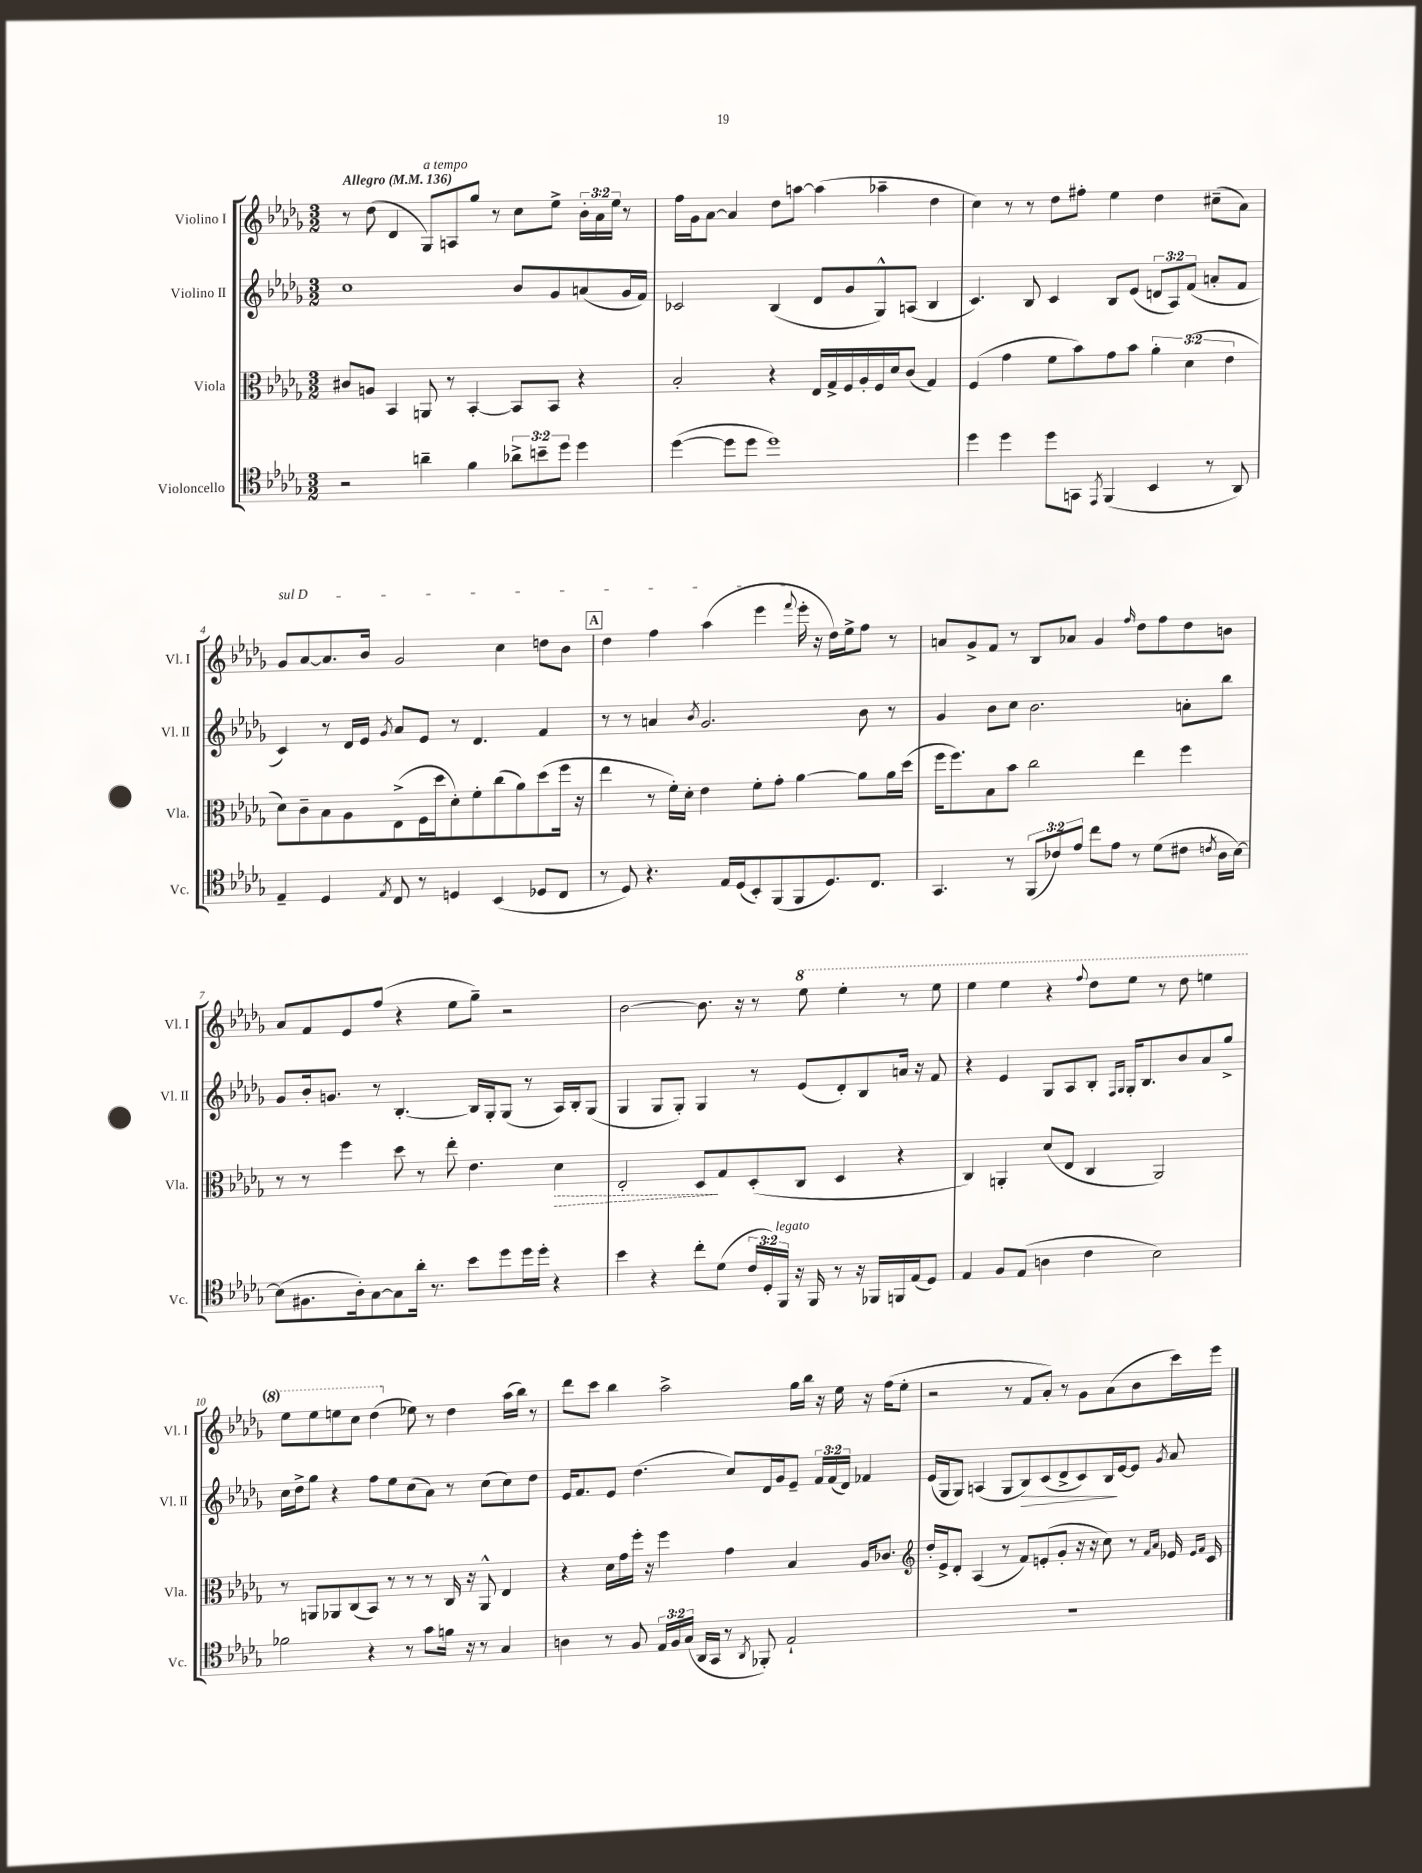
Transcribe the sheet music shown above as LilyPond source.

<<
\new StaffGroup <<
\new Staff = "s0" \with { instrumentName = "Violino I" shortInstrumentName = "Vl. I" } {
    \clef treble \key des \major \numericTimeSignature \time 3/2 \override Staff.TupletNumber.text = #tuplet-number::calc-fraction-text \tempo "Allegro" 4 = 136
    \autoBeamOff r8 des''8( des'4 ges8[^\markup { \italic "a tempo" }) a8 ges''8] r8 c''8[ ees''8]-> \tuplet 3/2 { bes'16[-. aes'16 ees''16] } r8 |
    f''16[ ges'16 aes'8]~ aes'4 des''8[ a''8]~ a''4( aes''4-- des''4 |
    c''4) r8 r8 des''8[ fis''8]-. ees''4 des''4 cis''8[--( aes'8]) |
    \once \override TextSpanner.bound-details.left.text = \markup { \italic "sul D" } ges'8[\startTextSpan aes'8~ aes'8. bes'16] ges'2 c''4 d''8[ bes'8] |
    \mark \markup { \box "A" } des''4 f''4 aes''4( ees'''4 \appoggiatura { f'''8 } ees'''16-.\stopTextSpan r16 des''16[) ees''16-> f''8] r8 |
    a'8[ ges'8-> f'8] r8 bes8[ aes'8] ges'4 \grace { f''16 } des''8[ f''8 des''8 b'8] |
    aes'8[ f'8 ees'8 f''8]( r4 ees''8[ ges''8]--) r2 |
    bes'2~ bes'8. r16 r8 \ottava #1 ees'''8 ees'''4-. r8 ees'''8 |
    ees'''4 ees'''4 r4 \appoggiatura { f'''8 } des'''8[ ees'''8] r8 des'''8 e'''4 |
    ees'''8[ ees'''8 e'''8 c'''8] des'''4( \ottava #0 ees''!8) r8 des''4 aes''16[( bes''16]) r8 |
    des'''8[ c'''8] bes''4 aes''2-> ges''16[ bes''16] r16 ees''16 r16 f''16[( ees''8]-. |
    r2 r8 f'8[ aes'8]-.) r8 ges'8[ aes'8( bes'8 c'''16) ees'''16] \bar "|." |
}
\new Staff = "s1" \with { instrumentName = "Violino II" shortInstrumentName = "Vl. II" } {
    \clef treble \key des \major \numericTimeSignature \time 3/2 \override Staff.TupletNumber.text = #tuplet-number::calc-fraction-text
    \autoBeamOff c''1 bes'8[ ges'8 a'8( ges'16 f'16]) |
    ces'2 bes4( des'8[ ges'8 ges8-^) a8]( bes4 |
    c'4.) bes8 c'4 bes8[ ees'8]( \tuplet 3/2 { d'8[ aes8) f'8]( } a'8[-. f'8] |
    c'4) r8 des'16[ ees'16] \acciaccatura { ges'8 } aes'8[ ees'8] r8 des'4. f'4 |
    \mark \markup { \box "A" } r8 r8 a'4 \acciaccatura { bes'8 } ges'2. bes'8 r8 |
    ges'4 bes'8[ c''8] bes'2. a'8[-. bes''8] |
    ges'8[ bes'16-. g'8.] r8 bes4.~-. bes16[ ges16-. ges8]( r8 aes16[) bes16-. ges8]( |
    ges4 ges8[ ges8]-.) ges4 r8 ees'8[( des'8-.) bes8 a'16] r16 f'8 |
    r4 ees'4 ges8[ aes8 bes8]-. \grace { f16[ ges16] } ges16[-. bes8. bes'8 aes'8 ges''8]-> |
    c''16[ des''16-> ges''8] r4 f''8[ ees''8 c''8( aes'8]) r8 c''8[( c''8) des''8] |
    ees'16[ f'8. ees'8] des''4.( c''8[) des'16 ges'16 ees'8]-- \tuplet 3/2 { f'16[ f'16( des'16]) } fes'4 |
    ees'16[( ges16 ges8]) a4( ges8[ bes8\>) c'8( des'8-> c'8) bes16\! ees'16~ ees'8] \acciaccatura { ges'8 } aes'8 \bar "|." |
}
\new Staff = "s2" \with { instrumentName = "Viola" shortInstrumentName = "Vla." } {
    \clef alto \key des \major \numericTimeSignature \time 3/2 \override Staff.TupletNumber.text = #tuplet-number::calc-fraction-text
    \autoBeamOff cis'8[ a8] bes,4 a,8 r8 bes,4~-. bes,8[ bes,8] r4 |
    bes2-. r4 ees16[ ges16-> f16 aes16-. f16 des'16 c'8]( ges4) |
    f4( ges'4 f'8[ bes'8) ges'8 bes'8] \tuplet 3/2 { aes'4-. des'4( ees'4 } |
    des'8[) c'8-- bes8 aes8 ees8->( f16 des''16 des'8-.) f'8-. c''8( aes'8) des''8( f''16] r16 |
    \mark \markup { \box "A" } ees''4 r8 f'16[-.) des'16]-. ees'4 f'8[-. ges'8]-. aes'4~ aes'8[ aes'16 des''16]( |
    f''16[ f''8.) bes8 bes'8] c''2 ees''4 f''4 |
    r8 r8 f''4 des''8 r8 ees''8-. ees'4. \once \override Hairpin.style = #'dashed-line des'4\> |
    ees2-. des8[\! ges8 des8-.( c8] des4 r4 |
    c4) a,4-. des'8[( ees8] c4 a,2) |
    r8 a,8[ aes,8 c8( bes,8]) r8 r8 r8 c16 r16 aes,8-^ ees4 |
    r4 des'16[ ges'16 f''16]-. r16 f''4 ges'4 bes4 aes16[ ces'8.] |
    \clef treble des''16[-. ees'16-> des'8]-. aes4( r8 f'8[) e'8-.( ges'8]-. r16 r16 c''8) r8 \grace { f'16[ aes'16] } ees'16 \grace { ees'16[ f'16] } c'16 \bar "|." |
}
\new Staff = "s3" \with { instrumentName = "Violoncello" shortInstrumentName = "Vc." } {
    \clef tenor \key des \major \numericTimeSignature \time 3/2 \override Staff.TupletNumber.text = #tuplet-number::calc-fraction-text
    \autoBeamOff r2 a'4-- f'4 \tuplet 3/2 { aes'8[-> b'8-- des''8] } des''4 |
    des''4~( des''8[ des''8] des''1) |
    des''4 des''4 des''8[ g,8] \acciaccatura { ees,8 } f,4( bes,4 r8 aes,8) |
    ees4-- des4 \acciaccatura { ees8 } c8 r8 d4 bes,4( des8[ c8] |
    \mark \markup { \box "A" } r8 des8) r4. ees16[ des16( bes,8-.) f,8( f,8 des8.) c8.] |
    ges,4. r8 \tuplet 3/2 { f,8[( ces'8) ees'8] } c''8[ ees'8] r8 des'8[( cis'8] \acciaccatura { c'8 } aes16[ bes16]~) |
    bes8[( fis8. aes16-.) ges8~ ges8 aes'16]-. r8. bes'8[ des''8 des''16 des''16]-. r4 |
    bes'4 r4 c''8[-. des'8]( \tuplet 3/2 { c'16[ des16-.) f,16]^\markup { \italic "legato" } } r16 f,16 r8 r16 fes,16[ f,16 ees16( des8]) |
    ees4 f8[ ees8]( a4 c'4 bes2) |
    fes'2 r4 r8 ges'8[ f'16] r16 r8 ges4 |
    a4 r8 f8 \tuplet 3/2 { ees16[ f16 ges16]( } aes,16[ ges,16] r8 \acciaccatura { aes,8 } fes,8-.) ees2-! |
    R1. \bar "|." |
}
>>
>>
